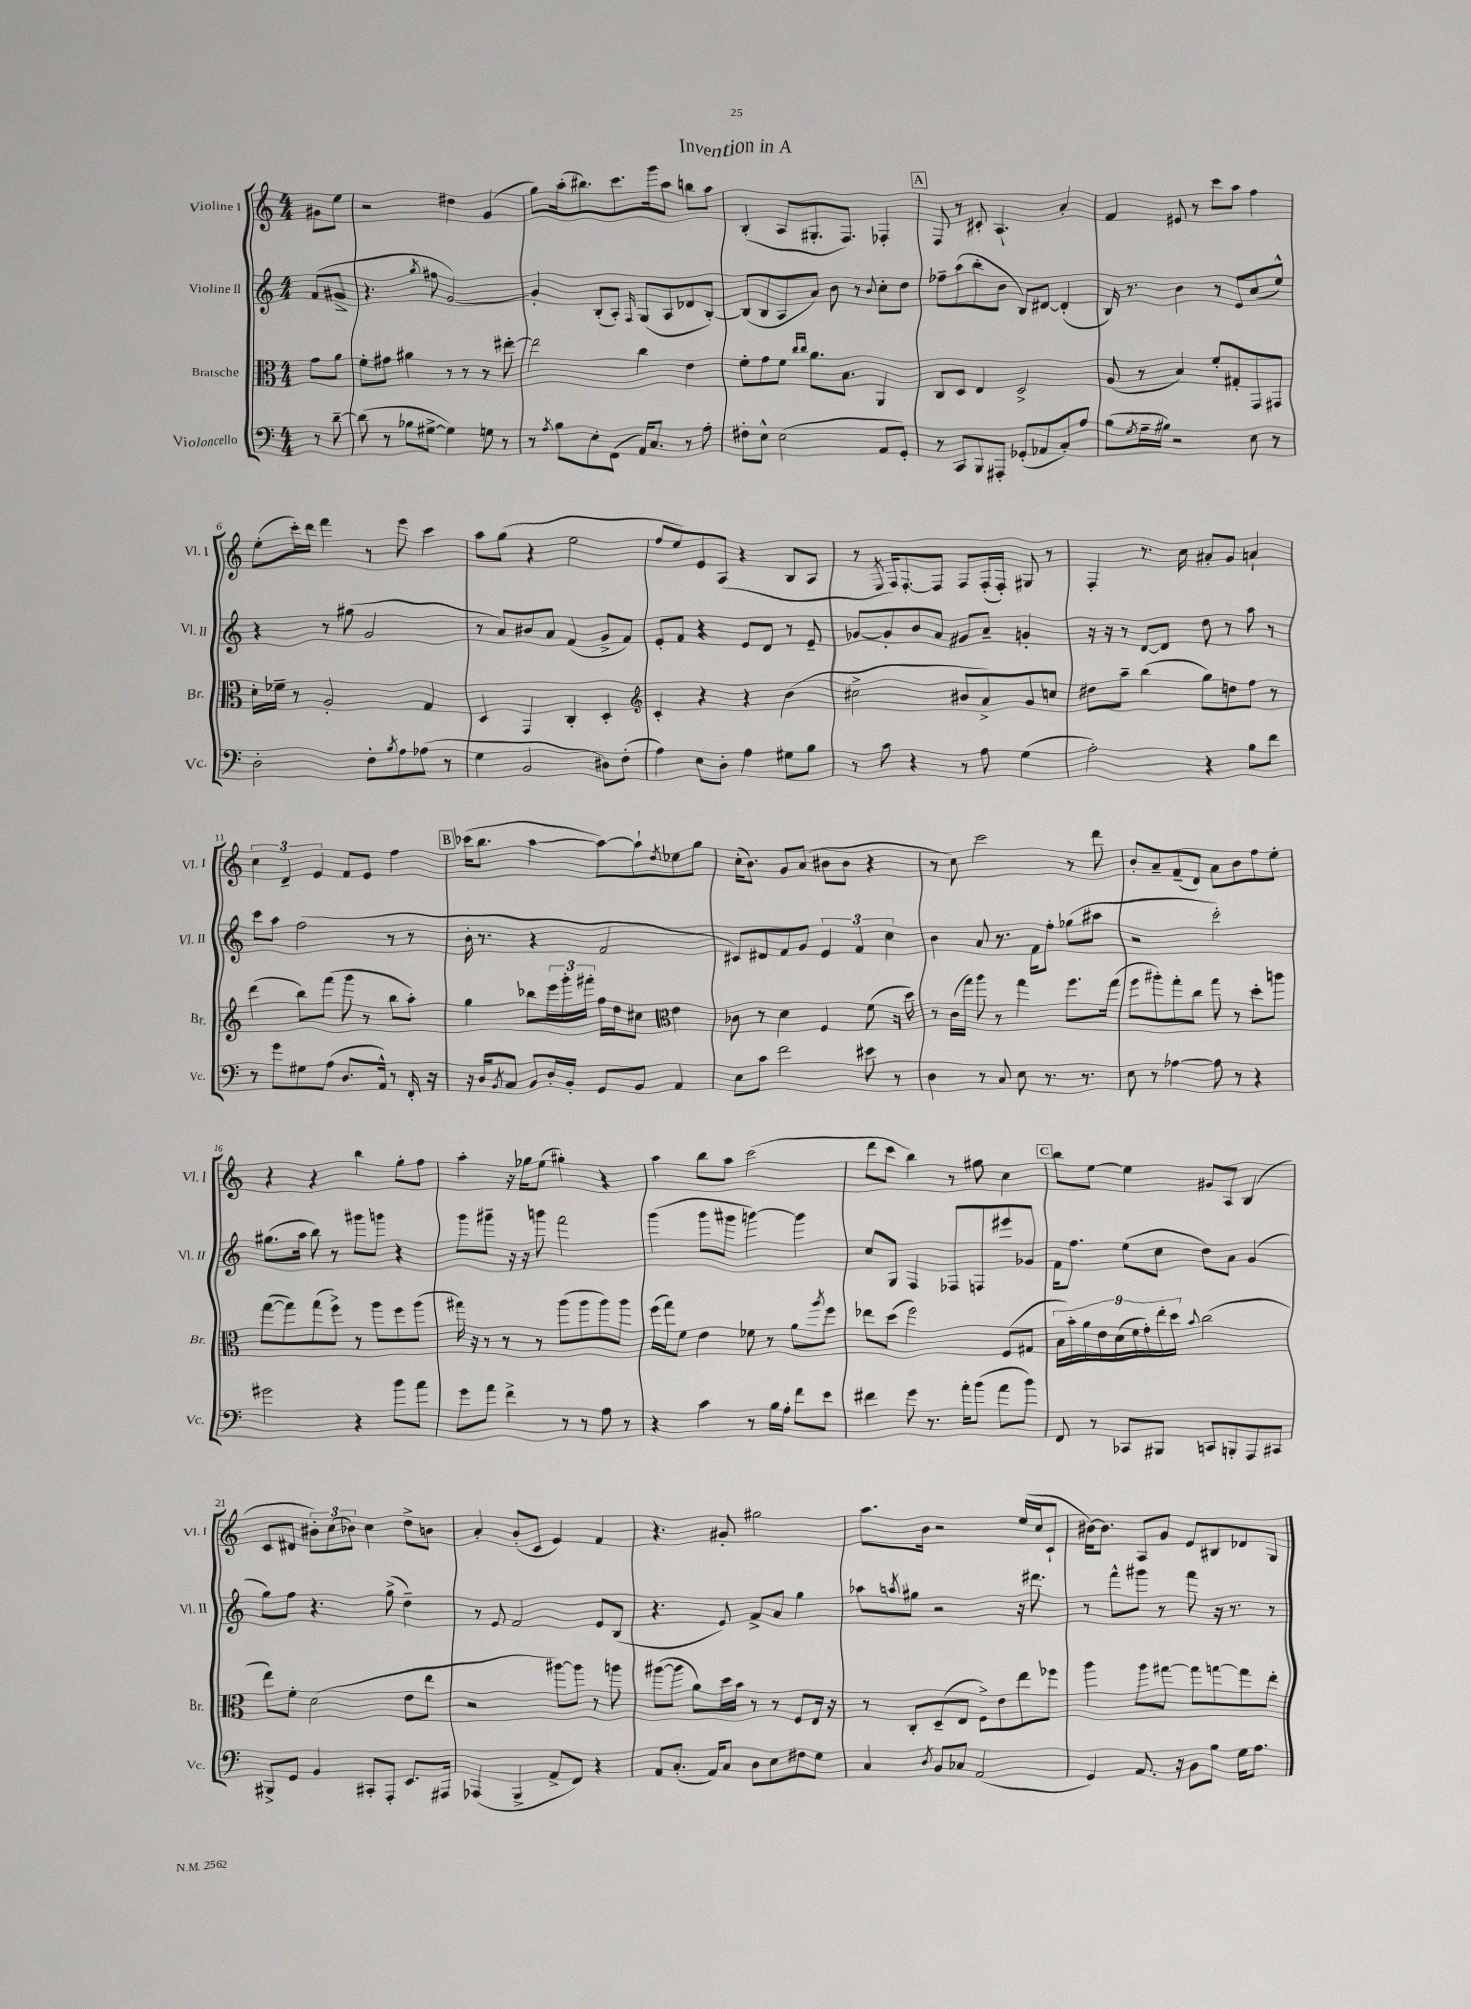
\header { title = "Invention in A" }
<<
\new StaffGroup <<
\new Staff = "s0" \with { instrumentName = "Violine I" shortInstrumentName = "Vl. I" } {
    \clef treble \key c \major \numericTimeSignature \time 4/4 \partial 4
    gis'8 e''8 |
    r2 dis''4 g'4( |
    g''8) a''16-.( bis''8.) c'''8. g'''16 a''8 b''8 a''8 |
    b4-.( a8 gis8.-. f8.) fes4-. |
    \mark \markup { \box "A" } f8 r8 cis'8-. a4.-! a'4-. |
    f'4 eis'8 r8 c'''8 a''8 f''4 |
    e''8-.( c'''16-.) d'''16 f'''4 r8 e'''8 c'''4 |
    a''8 g''8( r4 e''2 |
    f''8 e''8) e'8 a8( r4 b8 a8 |
    r8 \acciaccatura { e8 } f16) f8.~-. f8 f8 f16-.( f16-.) gis8 r8 |
    f4-. r8. c''16 ais'8-. g'8 a'4-! |
    \tuplet 3/2 { c''4 d'4-- e'4 } f'8 e'8 f''4 |
    \mark \markup { \box "B" } ces'''16( b''8. a''4~ a''8~) a''8-! \acciaccatura { d''8 } ees''8 g''8 |
    c''16-.( b'8.) g'8 a'8( bis'8 bis'8 r4 |
    r8 c''8) c'''2 r8 d'''8 |
    b'8-. a'8-- f'8--( d'8) a'8 b'8 f''8 e''8-. |
    r4 r4 b''4 g''8-. f''8 |
    a''4-. r16 ges''16 e''8( gis''4-.) r4 |
    a''4 b''8 a''8 c'''2( |
    d'''8 c'''8 b''4) r8 gis''8 c''4 |
    \mark \markup { \box "C" } b''8 e''8~ e''4 gis'8 a8 b4( |
    c'8 dis'8 \tuplet 3/2 { bis'8-.) c''8( bes'8) } c''4 d''8-> b'8 |
    a'4-. b'8-.( c'8 e'4) f'4 |
    r4. gis'8-. gis''2 |
    a''8. b'16 r2 e''16( c''16 c'8-! |
    bis'16~) bis'8. a8 g'8 e'8 bis8 des'8 g8 \bar "|." |
}
\new Staff = "s1" \with { instrumentName = "Violine II" shortInstrumentName = "Vl. II" } {
    \clef treble \key c \major \numericTimeSignature \time 4/4 \partial 4
    f'8( gis'8-> |
    r4. \acciaccatura { g''8 } fis''8 g'2~) |
    g'4-. b8-.( a8-.) \grace { f16 } g8( a8 des'8 b8~-.) |
    b8( b8 a8 a'8) b'8 r8 \appoggiatura { b'8 } c''8-. d''8 |
    \mark \markup { \box "A" } fes''8-- a''8( b''8-. b'8 b8) dis'8~ dis'4-.( |
    b16) r8. b'4 r8 e'8 c''8( e''8-^) |
    r4 r8 gis''8( g'2 |
    r8 a'8) bis'8 a'8 f'4( g'8-> f'8) |
    e'8-. f'8 r4 e'8 d'8 r8 e'8-- |
    ges'8~ ges'8-. b'8 a'8 gis'8 a'8-- g'4-. |
    r16 r16 r8 d'8~ d'8 d''8 r8 a''8 r8 |
    c'''8 a''8 f''2( r8 r8 |
    \mark \markup { \box "B" } b'16-. r8. r4 f'2 |
    cis'8) dis'8 f'8 g'8 \tuplet 3/2 { e'4 f'4 c''4 } |
    b'4 a'8 r8. f'16 f''8-. ges''8( ais''8 |
    r2 c'''2-.) |
    gis''8.( a''16 b''8) r8 gis'''8 g'''8 r4 |
    g'''8 gis'''8-- r16 r16 g'''8 f'''2 |
    g'''4( g'''8 gis'''8 g'''4~) g'''4 |
    c''8 g8 f4 fes8 f8 eis'''8 ges'8 |
    \mark \markup { \box "C" } f'16 f''8. e''8( c''8 d''8) a'8 g'4( |
    g''8) f''8 r4. g''8->( d''4--) |
    r8 e'8 f'2 e'8 b8( |
    r4. e'8) f'8-> a'8 g''4 |
    aes''8 \acciaccatura { a''8 } gis''8 r2 r16 dis'''8. |
    r8 f'''8-^ gis'''8 r8 f'''8 r16 r8. r8 \bar "|." |
}
\new Staff = "s2" \with { instrumentName = "Bratsche" shortInstrumentName = "Br." } {
    \clef alto \key c \major \numericTimeSignature \time 4/4 \partial 4
    g'8 a'8 |
    f'8-. gis'8 ais'4 r8 r8 r8 eis''8~-. |
    eis''2 c''4 e'4 |
    f'8-. g'8 f'8 \grace { c''16 c''16 } a'8. b8. a,4 |
    \mark \markup { \box "A" } c8 d8 e4 d2-> |
    a8( r8 b4) f'8-. gis8-. g,8 gis,8 |
    d'16-. fes'16-- r8 a2-. g4 |
    d4 g,4 c4-. d4-. |
    \clef treble c'4-. r4 r4 b'4( |
    cis''2-> bis'8 a'8->) g'8 c''8 |
    dis''8 a''8-- b''4( g''8) d''8 f''8 r8 |
    d'''4( b''8) f'''8( g'''8 r8 b''8 a''8-.) |
    \mark \markup { \box "B" } g''4 bes''8 \tuplet 3/2 { e'''16 g'''16-. fis'''16-. } f''16 d''16 cis''8 \clef alto e'4 |
    ces'8 r8 d'4 f4 f'8( r16 d''16) |
    r8 c'16( g''16) a''8 r8 g''4 f''8. g''16( |
    f''8 ais''8-.) g''8-. c''8 g''8 r8 d''8-. a''8 |
    g''8~( g''8) g''8( f''8->) r8 a''8 f''8 a''8( |
    gis''16) r16 r8 r8 r8 a''8( a''8 a''8) a''8 |
    f''16( g''16) f'8 e'4 fes'8 r8 a'8 \acciaccatura { a''8 } f''8 |
    ees''8 d''8( f''2) f8( gis8 |
    \mark \markup { \box "C" } \tuplet 9/8 { b16 b'16-.) a'16 e'16 d'16( f'16 g'16-.) e''16-. d''16 } \appoggiatura { b'8 } c''2( |
    e''8) f'8-. d'2( e'8 e''8 |
    r2 ais''8~) ais''8 r8 a''8 |
    ais''8~( ais''8 a'8) d''16 b'16 r8 r8 f8 e16 r16 |
    r8 c8-. d8--( e8 f8->) e'8 e''8 fes''8 |
    a''4 a''8 gis''8~ gis''8 g''8~ g''8 e''8-. \bar "|." |
}
\new Staff = "s3" \with { instrumentName = "Violoncello" shortInstrumentName = "Vc." } {
    \clef bass \key c \major \numericTimeSignature \time 4/4 \partial 4
    r8 d'8~-- |
    d'8( r8 bes8 gis8~-> gis4) g8 r8 |
    r8 \acciaccatura { a8 } b8 e8-. f,8( a,16) c8. r8 a8-. |
    fis8-. e8-^ e2( a,8 g,8-.) |
    \mark \markup { \box "A" } r8 c,8 b,,8 ais,,8-. ges,8-.( aes,8 c8-.) a8 |
    b8( \acciaccatura { g8 } a16-- bis16) r2 e8 r8 |
    d2-. f8-. \acciaccatura { b8 } a8 aes8( r8 |
    g4 b,2 dis8) f8-.( |
    a4) e8 d8-. a4 gis8 b8 |
    r8 c'8 r4 r8 a8 g4( |
    a2-.) r4 b8 f'8 |
    r8 g'8 gis8 a8( d8. a,16-^) r8 f,16-. r16 |
    \mark \markup { \box "B" } r16 d16 \acciaccatura { b,8 } c8 b,8 d16-. b,16-. g,8 b,8 a,4 |
    e8 c'8 f'2 eis'8 r8 |
    d4 r8 c8 e8 r8. r8. |
    e8 r8 aes4~ aes8 r8 r4 |
    gis'2 r4 b'8 a'8 |
    g'8 a'8 f'4-> r8 r8 a8 r8 |
    r4 c'4 r8 b16 a16-. f'8 e'8 |
    fis'4 g'8 r8. a'16-. b'8( a'8 b'8) |
    \mark \markup { \box "C" } f,8 r8 ces,8 bis,,8 c,8 b,,8-. a,,8 cis,8 |
    bis,,8-> g,8 b,4 cis,8-. a,,8-. e,8. ais,,16 |
    aes,,4( b,,4-> a,8-> f,8) r4 |
    a,8 c8.-.( a,16) c8 d8 e8 fis8 g8 |
    c4 \acciaccatura { d8 } b,8 ces8 a,2( |
    g,4) a,8. r16 b,8 b8 g16 a8. \bar "|." |
}
>>
>>
